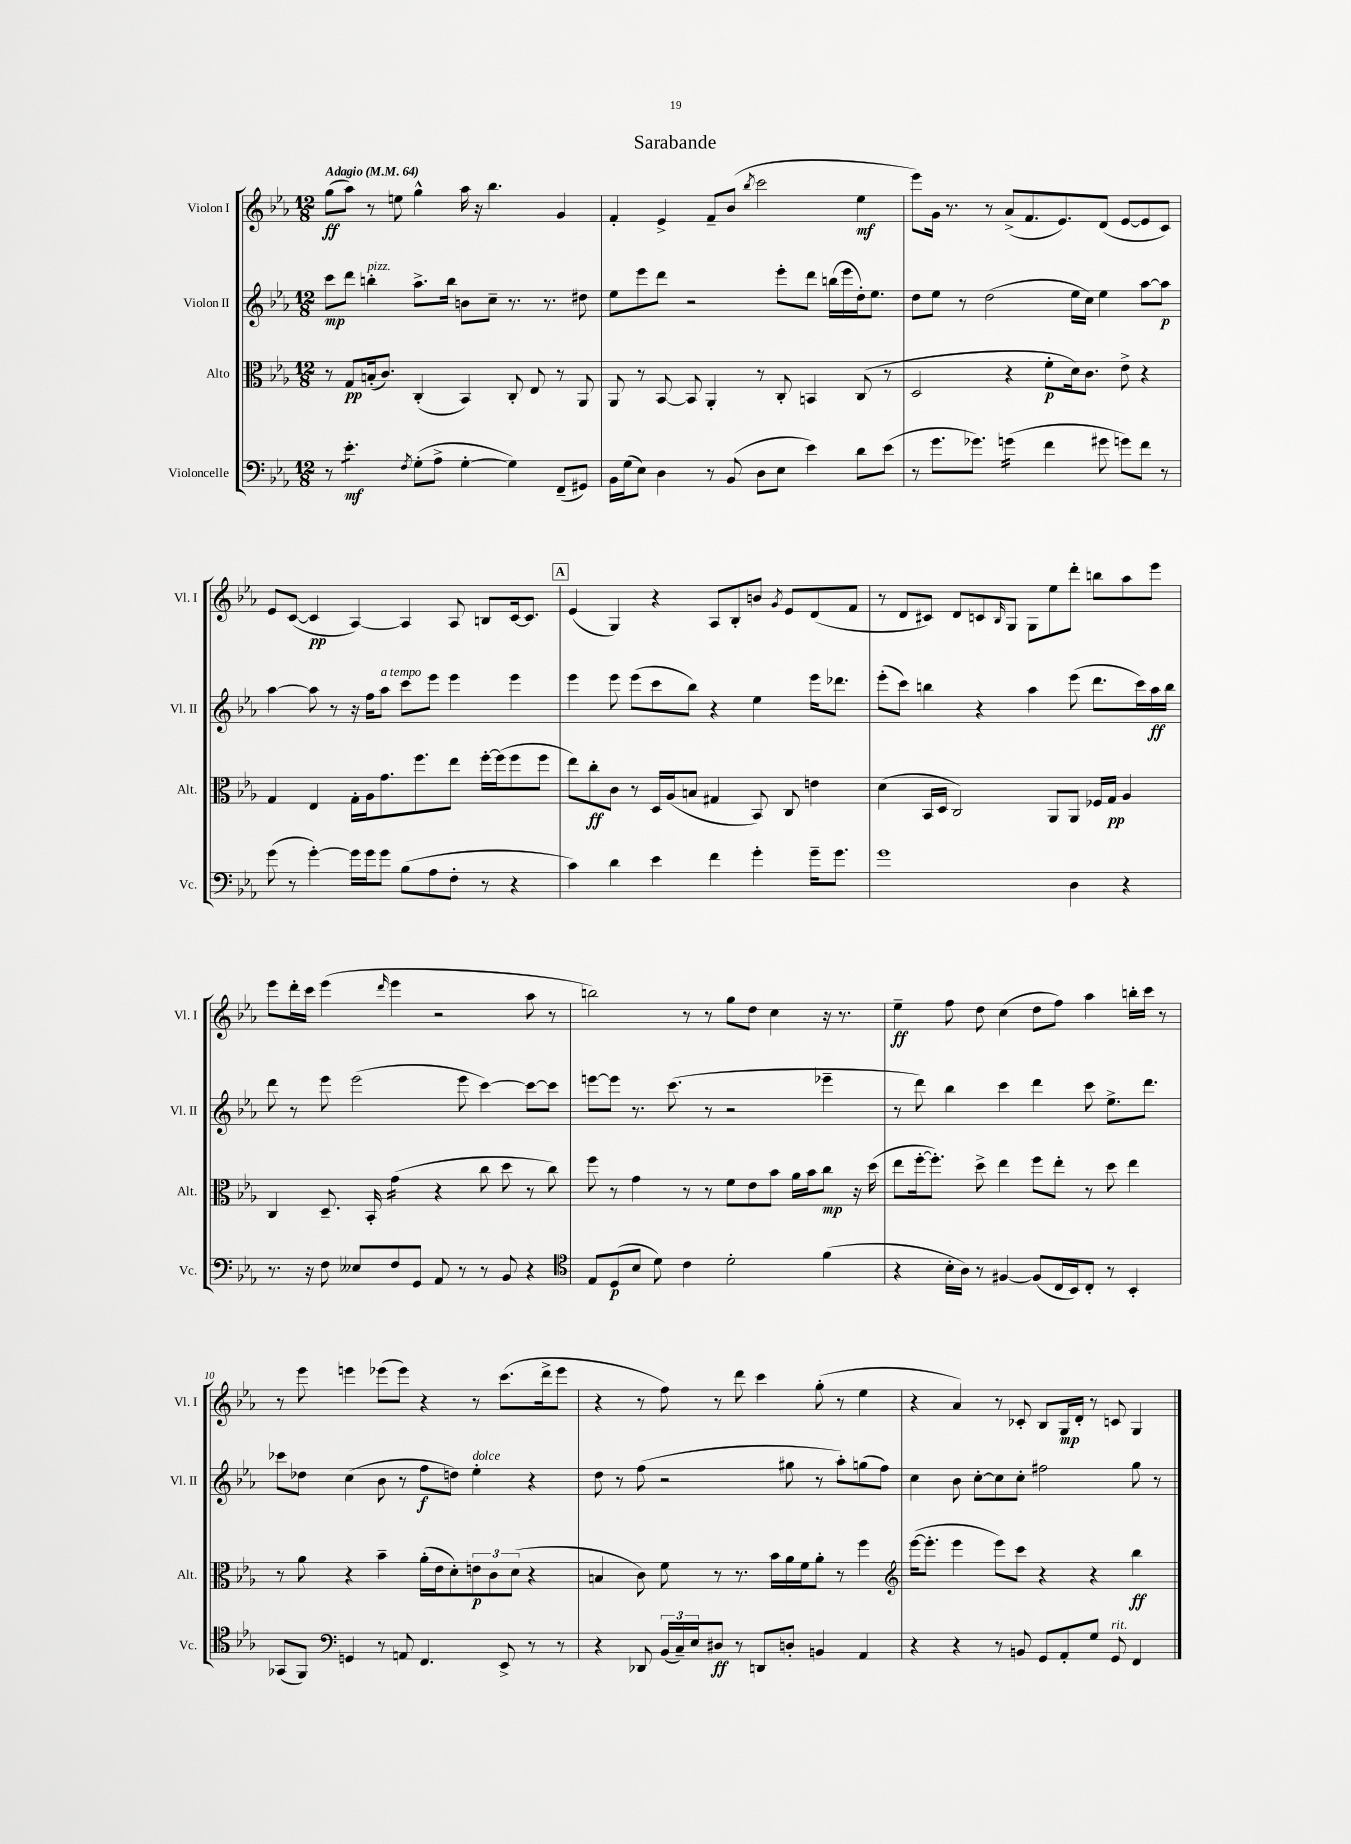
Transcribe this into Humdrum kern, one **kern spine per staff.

**kern	**kern	**kern	**kern
*staff4	*staff3	*staff2	*staff1
*clefF4	*clefC3	*clefG2	*clefG2
*k[b-e-a-]	*k[b-e-a-]	*k[b-e-a-]	*k[b-e-a-]
*M12/8	*M12/8	*M12/8	*M12/8
*MM64	*MM64	*MM64	*MM64
8r	8r	8ccc	(8gg
4.e-'	8G	8ddd	8aa-)
.	(16B'	4bb'	8r
.	8.c)	.	.
.	.	.	8ee
8qF	.	.	.
(8G'	(4C'	8.aa-^	4gg^^
8A-^	.	.	.
.	.	16bb	.
[4G'	4BB-)	8b	16aa-
.	.	.	16r
.	.	8cc~	4.bb-
4G])	8C'	8.r	.
.	8E-	.	.
.	.	8.r	.
(8FF~	8r	.	4g
8GG#)	8AA-	8dd#	.
=	=	=	=
16BB-	8AA-	8ee-	4f'
(16G	.	.	.
8E-)	8r	8eee-	.
4D	[8BB-	8ddd	4e-^
.	8BB-]	2r	.
8r	4AA-'	.	8f~
(8BB-	.	.	(8b-
.	.	.	8qbb-
8D	8r	.	2ccc
8E-	8C'	8eee-'	.
4e-)	4BB	8ddd	.
.	.	(16bb	.
.	.	16eee-	.
8d	(8C	16dd')	4ee-
.	.	8.ee-	.
(8e-	8r	.	.
=	=	=	=
8r	2D	8dd	8eee-)
8.g	.	8ee-	16g
.	.	.	8.r
.	.	8r	.
8.g-)	.	.	.
.	.	(2dd	8r
(4g	4r	.	(8a-^
.	.	.	8.f
4f	8f'	.	.
.	.	.	8.e-)
.	16d)	16ee-	.
.	8.c	16cc)	.
8g#	.	4ee-	(8d
8g)	8e-^	.	[8e-
8f	4r	[8aa-	8e-]
8r	.	8aa-]	8c)
=	=	=	=
(8g	4G	[4aa-	8e-
8r	.	.	([8c
[4g')	4E-	8aa-]	4c]
.	.	8r	.
16g]	16G'	16r	[4A-)
16g	16A-	16ff	.
8g	8.g	8aa-	.
(8B-	.	8ccc	4A-]
.	8.ff	.	.
8A-	.	8eee-	.
8F'	8ee-	4eee-	8A-
8r	[16ff'	.	8B
.	(16ff]	.	.
4r	8ff	4eee-	[16c
.	.	.	8.c]
.	8ff	.	.
=	=	=	=
4c)	8ee-)	4eee-	(4e-
.	8cc'	.	.
4d	8c	8eee-	4G)
.	8r	(8eee-	.
4e-	16D	8ccc	4r
.	(16A-	.	.
.	8B	8bb-)	.
4f	4G#	4r	8A-
.	.	.	8B-'
4g'	8BB-)	4ee-	8b
.	.	.	8qg
.	8C	.	8e-
16g~	4e	16eee-	(8d
8.g	.	8.ddd-	.
.	.	.	8f
=	=	=	=
1g	(4d	(8eee-'	8r
.	.	8ccc)	8d
.	16BB-	4bb	8c#)
.	16D	.	.
.	2C)	.	8d
.	.	4r	8c
.	.	.	16qqB-
.	.	.	8G
.	.	4aa-	8G
.	8AA-	.	8ee-
4D	8AA-	(8eee-	8ddd'
.	16F-	8.ddd	8bb
.	16G	.	.
4r	4A-	.	8aa-
.	.	16ccc)	.
.	.	16aa-	8eee-
.	.	16bb	.
=	=	=	=
8.r	4C	8ddd	8eee-
.	.	8r	16ddd'
16r	.	.	16ccc
8F	8.D~	8eee-	(4eee-
8E--	.	(2eee-	.
.	16BB-'	.	.
.	.	.	16qqddd
8F	(4g	.	4eee-
8GG	.	.	.
8AA-	4r	.	2r
8r	.	8eee-	.
8r	8cc	[4ccc)	.
8BB-	8dd	.	.
4r	8r	8ccc_	8aa-
.	8cc)	8ccc]	8r
=	=	=	=
*clefC4	*	*	*
8E-	8ff	[8eee	2bb)
(8D	8r	8eee]	.
8B-	4g	8.r	.
8d)	.	.	.
.	.	(8.ccc	.
4c	8r	.	8r
.	8r	8r	8r
2d'	8f	2r	8gg
.	8e-	.	8dd
.	8b-	.	4cc
.	16a-	.	.
.	16b-	.	.
(4f	8cc	4eee-~	16r
.	.	.	8.r
.	16r	.	.
.	(16dd	.	.
=	=	=	=
4r	8ee-	8r	4ee-~
.	[16ff'	8ddd)	.
.	8.ff'])	.	.
16B-'	.	4bb-	8ff
16A-)	.	.	.
8r	8dd^	.	8dd
[4F#	4ee-	4ccc	(4cc
(8F#]	8ff	4ddd	8dd
16C	8ee-'	.	8ff)
16BB-)	.	.	.
8C'	8r	8ccc	4aa-
8r	8dd	8.ee-^	.
4BB-'	4ee-	.	16bb'
.	.	8.ddd	16ccc
.	.	.	8r
=	=	=	=
(8GG-	8r	8ccc-	8r
8FF)	8a-	8dd-	8eee-
*clefF4	*	*	*
4GG	4r	(4cc	4eee
8r	4b-~	8b-	(8eee-
8AA	.	8r	8eee-)
4.FF	(16a-'	8ff	4r
.	16e-	.	.
.	8d')	8dd)	.
.	12e	4ee-'	8r
.	12c	.	.
8EE-^	.	.	(8.ccc
.	(12d	.	.
8r	4r	4r	.
.	.	.	16ddd^
8r	.	.	8eee-
=	=	=	=
4r	4B	8dd	4r
.	.	8r	.
8DD-	8c)	(8ff	8r
(24BB-	8f	2r	8ff)
24C~)	.	.	.
24E-	.	.	.
8D#	8r	.	8r
8r	8.r	.	8ddd
8DD	.	.	4ccc
.	16b-	.	.
8D'	16a-	8gg#	.
.	16f	.	.
4BB	8a-'	8r	(8gg'
.	8r	8aa-')	8r
4AA-	4ff	(8gg	4ee-
.	.	8ff)	.
=	=	=	=
*	*clefG2	*	*
4r	([16eee-	4cc	4r
.	8.eee-']	.	.
4r	4eee-	8b-	4a-)
.	.	[8cc'	.
8r	8eee-)	8cc]	8r
8BB	8ccc	8cc'	8c-'
8GG	4r	2ff#	8B-
8AA-'	.	.	16G
.	.	.	16d'
8G	4r	.	8r
8GG	.	.	8c
4FF	4bb-	8gg	4G
.	.	8r	.
==	==	==	==
*-	*-	*-	*-
